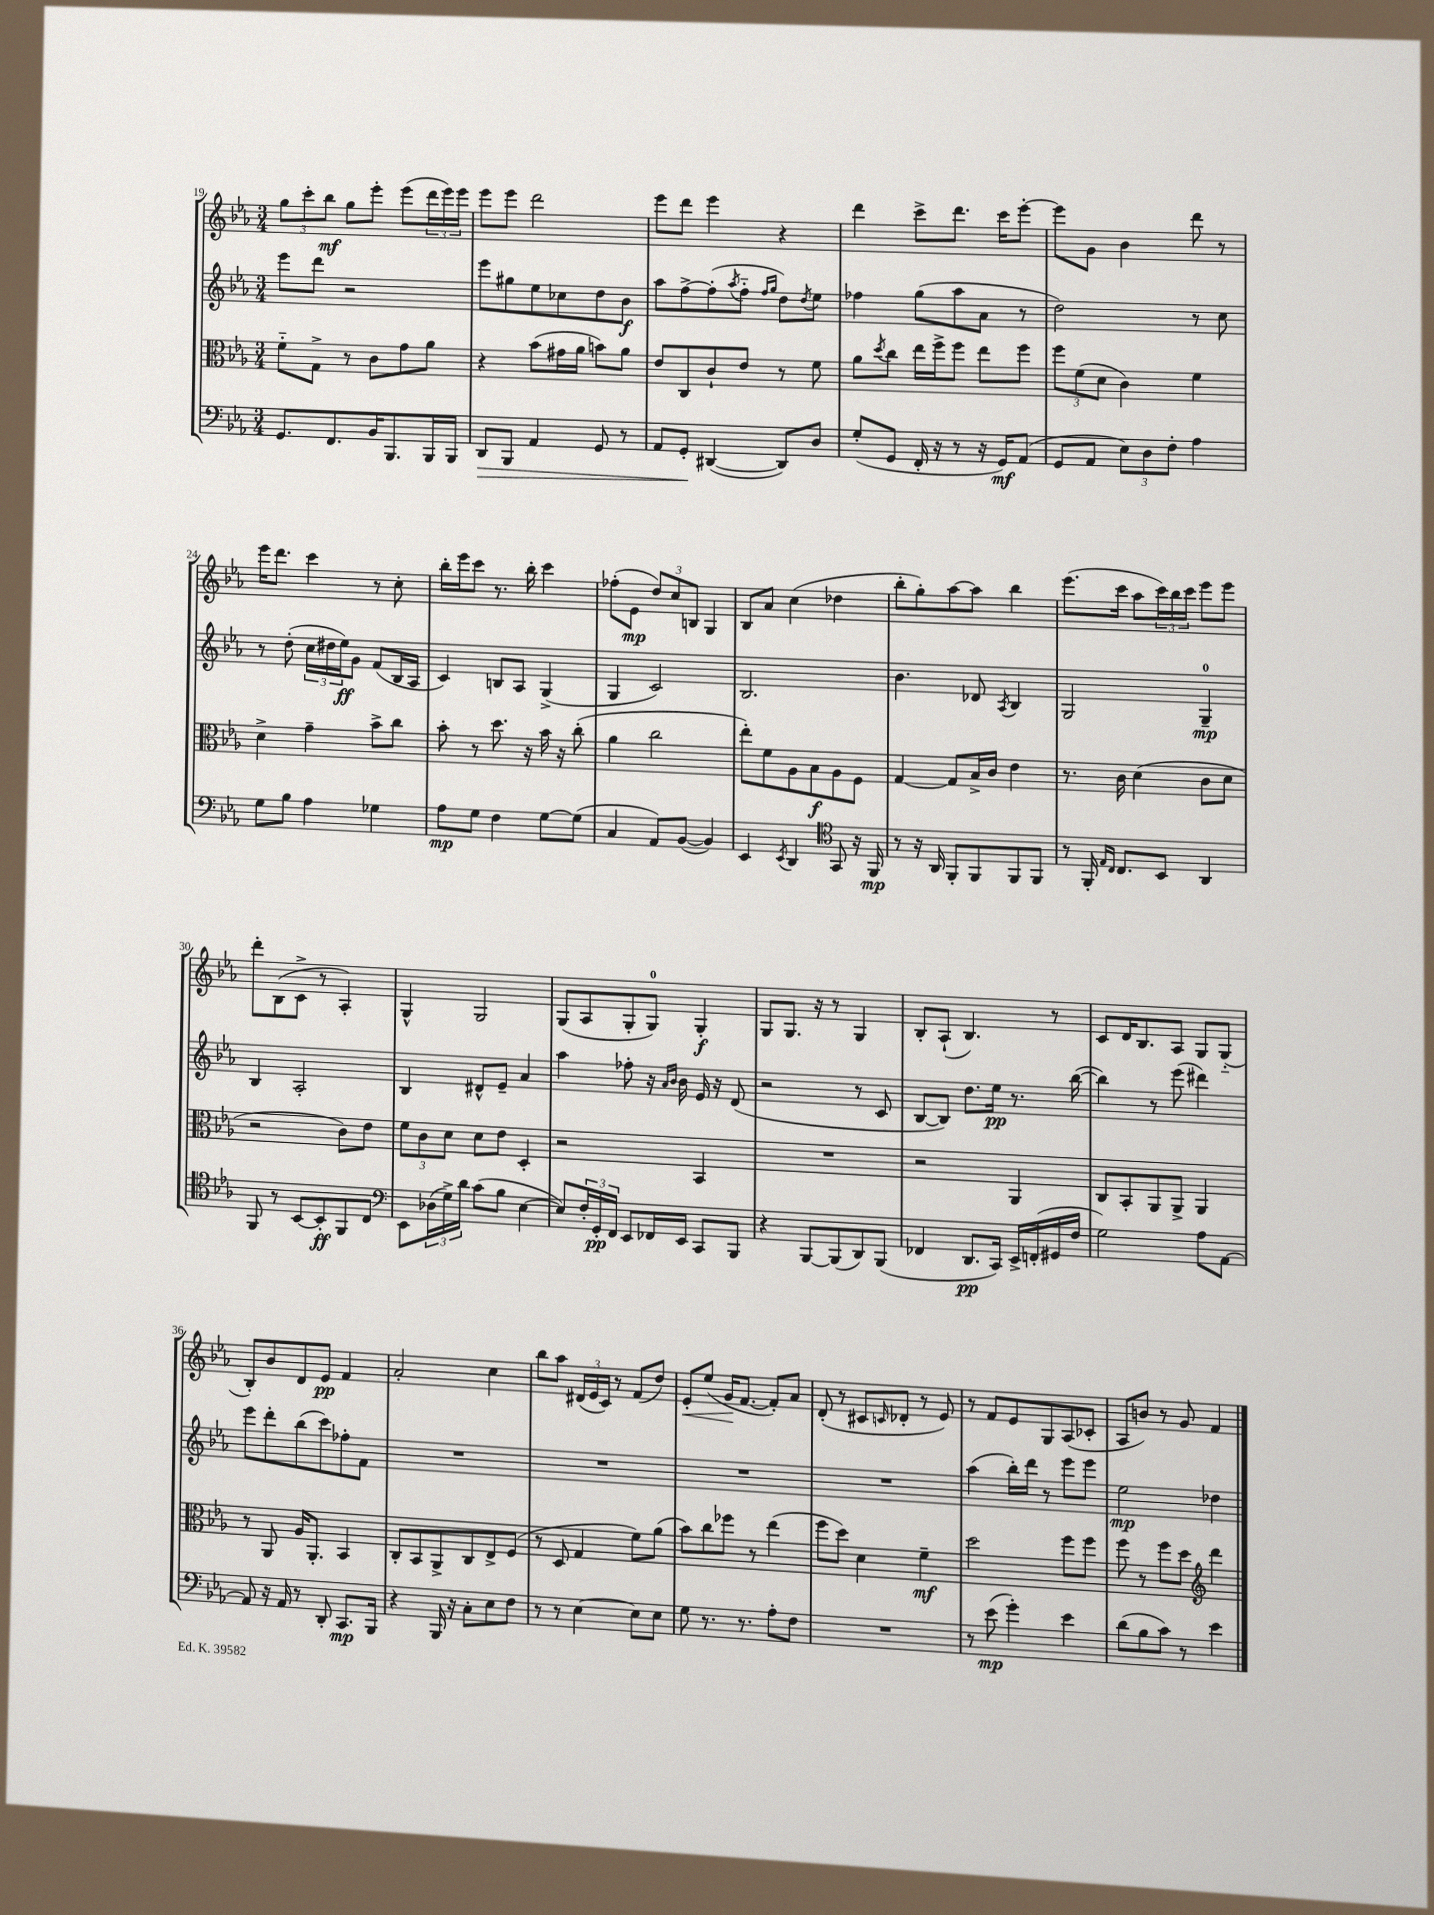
<<
\new StaffGroup <<
\new Staff = "s0" {
    \clef treble \key ees \major \numericTimeSignature \time 3/4
    \tuplet 3/2 { g''8 c'''8-. bes''8\mf } g''8 ees'''8-. ees'''8( \tuplet 3/2 { d'''16 ees'''16) ees'''16 } |
    ees'''8 ees'''8 d'''2 |
    ees'''8 d'''8 ees'''4 r4 |
    d'''4 c'''8-> d'''8. c'''16 ees'''8~-. |
    ees'''8 g'8 bes'4 d'''8 r8 |
    ees'''16 d'''8. c'''4 r8 c''8-. |
    bes''16-. ees'''16 c'''8 r8. bes''16-. c'''4 |
    fes''8-.( ees'8\mp \tuplet 3/2 { d''8) c''8 b8 } g4 |
    bes8 aes'8 c''4( des''4 |
    bes''8-. g''8-.) aes''8~ aes''8 bes''4 |
    ees'''8.( c'''16 aes''8 \tuplet 3/2 { c'''16) bes''16 c'''16 } ees'''8 ees'''8 |
    d'''8-. bes8( c'8-> r8 aes4-.) |
    g4-^ g2 |
    g8( aes8 g8-. g8-0) g4-.\f |
    g8 g8. r16 r8 g4 |
    bes8-. aes8-!( bes4.) r8 |
    c'8 d'16 bes8. aes8 g8 g8-_( |
    bes8-.) bes'8 d'8 ees'8\pp f'4 |
    aes'2-. c''4 |
    bes''8 aes''8 \tuplet 3/2 { dis'16( ees'16 c'16) } r8 f'8( d''8) |
    ees'8-.\< ees''8( g'16\! f'8.~ f'8-.) aes'8 |
    d'8-.( r8 cis'8 \grace { c'16 } des'8-. r8 ees'8) |
    r8 f'8 ees'8 g8 aes8( ces'8-. |
    aes8 b'8) r8 g'8 f'4 \bar "|." |
}
\new Staff = "s1" {
    \clef treble \key ees \major \numericTimeSignature \time 3/4
    ees'''8 d'''8 r2 |
    ees'''8 gis''8 ees''8 ces''8 d''8 bes'8\f |
    aes''8 f''8~-> f''8-.( \acciaccatura { aes''8 } f''8-_ \grace { f''16 g''16 } d''8) \acciaccatura { d''8 } ees''8 |
    fes''4 g''8( aes''8 aes'8 r8 |
    d''2) r8 c''8 |
    r8 d''8-.( \tuplet 3/2 { c''16 dis''16 ees''16\ff) } g'8 f'8( bes16 aes16 |
    c'4) b8 aes8 g4->( |
    g4 c'2) |
    bes2. |
    bes'4. des'8 \acciaccatura { aes8 } bes4 |
    g2 g4-0--\mp |
    bes4 aes2-. |
    bes4 dis'8-^ ees'8-- aes'4 |
    aes''4 fes''8-. r16 \grace { aes'16 bes'16 } bes'16 ees'16 r16 d'8( |
    r2 r8 c'8 |
    bes8~ bes8) d''8. ees''16\pp r8. bes''16~( |
    bes''4) r8 ees'''8( dis'''4) |
    ees'''8 d'''8-. bes''8( c'''8) fes''8-. f'8 |
    R2. |
    R2. |
    R2. |
    R2. |
    aes''4( bes''16-.) d'''16 r8 ees'''8 ees'''8 |
    ees''2\mp des''4 \bar "|." |
}
\new Staff = "s2" {
    \clef alto \key ees \major \numericTimeSignature \time 3/4
    f'8-_ g8-> r8 c'8 g'8 aes'8 |
    r4 bes'8( gis'16 aes'16 b'8) aes'8 |
    ees'8 c8 c'8-! ees'8 r8 f'8 |
    aes'8 \acciaccatura { d''8 } c''8 ees''16 f''16-> f''8 ees''8 f''8 |
    \tuplet 3/2 { f''8 f'8( d'8 } c'4) f'4 |
    d'4-> g'4-- bes'8-> c''8 |
    bes'8-. r8 d''8. r16 bes'16 r16 c''8-.( |
    aes'4 c''2 |
    ees''8-.) f'8 aes8 bes8\f aes8 f8 |
    g4~ g8 bes16-> c'16 ees'4 |
    r8. c'16 d'4( c'8 d'8 |
    r2 c'8) ees'8 |
    \tuplet 3/2 { f'8 c'8 d'8 } d'8 ees'8 d4-. |
    r2 bes,4 |
    R2. |
    r2 aes,4 |
    c8 bes,8-. aes,8 aes,8-> aes,4 |
    r8 aes,8 aes16 aes,8.-. bes,4 |
    c8-. bes,8 aes,8-> c8 ees8-> f8( |
    r8 d8 g4 f'8) aes'8( |
    bes'8) c''8 fes''8 r8 ees''4( |
    f''8 d''8) d'4 f'4--\mf |
    d''2 f''8 f''8 |
    f''8 r8 f''8 d''8 \clef treble d'''4 \bar "|." |
}
\new Staff = "s3" {
    \clef bass \key ees \major \numericTimeSignature \time 3/4
    g,8. f,8. bes,16 bes,,8. bes,,16 bes,,16 |
    d,8\> bes,,8 aes,4 g,8 r8 |
    aes,8 g,8-.\! dis,4~( dis,8) d8 |
    g8-.( g,8 f,16-. r16 r8 r16 g,16\mf) aes,8( |
    g,8 aes,8 \tuplet 3/2 { ees8) d8 f8-. } aes4 |
    g8 bes8 aes4 ges4 |
    aes8\mp g8 f4 g8~ g8( |
    c4 aes,8) bes,8~( bes,4) |
    ees,4 \acciaccatura { ees,8 } d,4 \clef tenor g,8 r16 f,16\mp |
    r8 r16 aes,16 f,8-. f,8 f,8 f,8 |
    r8 f,16-. \grace { ees16 c16 } c8. bes,8 aes,4 |
    f,8 r8 bes,8~ bes,8-.\ff f,8 c8 |
    \clef bass ees,8 \tuplet 3/2 { des16( g16->) d'16 } c'8( bes8 ees4~ |
    ees8) \tuplet 3/2 { f16-. g,16-.\pp f,16 } ees,8 fes,16 ees,16 c,8 bes,,8 |
    r4 bes,,8~ bes,,8( d,8) bes,,8( |
    fes,4 d,8.\pp c,16) ees,16-> f,16-.( gis,16 f16 |
    g2) aes8 aes,8~ |
    aes,8 r16 aes,16 r8 d,8-. c,8.\mp bes,,16 |
    r4 bes,,16 r16 c8-. ees8 f8 |
    r8 r8 ees4~ ees8 ees8 |
    g8 r8. r8. aes8-. f8 |
    R2. |
    r8 ees'8\mp( g'4-.) ees'4 |
    d'8( bes8 c'8) r8 ees'4 \bar "|." |
}
>>
>>
\layout { \context { \Score currentBarNumber = #19 } }
